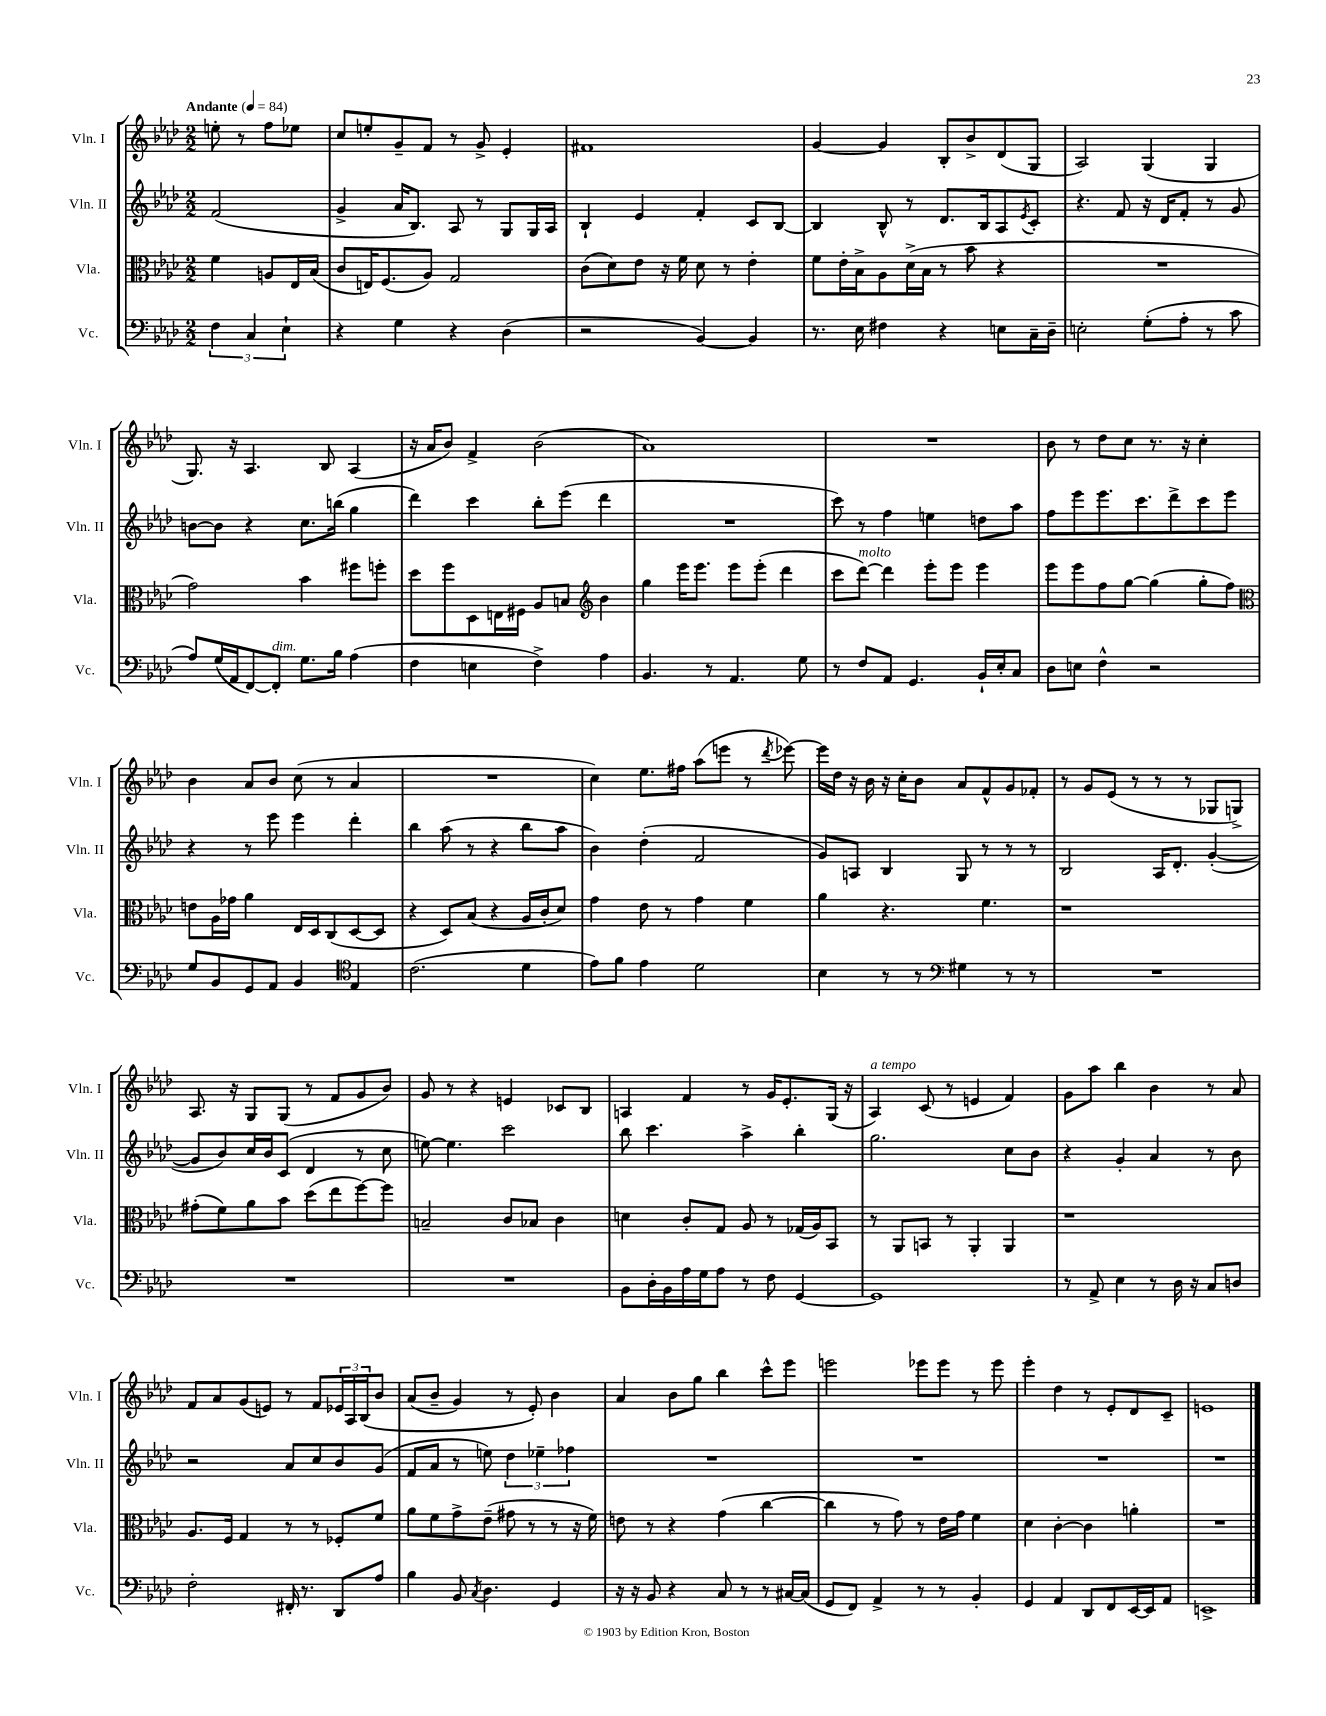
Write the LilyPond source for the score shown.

<<
\new StaffGroup <<
\new Staff = "s0" \with { instrumentName = "Vln. I" shortInstrumentName = "Vln. I" } {
    \clef treble \key aes \major \numericTimeSignature \time 2/2 \partial 2 \tempo "Andante" 4 = 84
    e''8-. r8 f''8 ees''8 |
    c''8 e''8-. g'8-- f'8 r8 g'8-> ees'4-. |
    fis'1 |
    g'4~ g'4 bes8-. bes'8-> des'8( g8 |
    aes2) g4( g4 |
    g8.) r16 aes4. bes8 aes4( |
    r16 aes'16 bes'8) f'4-> bes'2( |
    aes'1) |
    R1 |
    bes'8 r8 des''8 c''8 r8. r16 c''4-. |
    bes'4 aes'8 bes'8 c''8( r8 aes'4 |
    R1 |
    c''4) ees''8. fis''16 aes''8( e'''8 r8 \acciaccatura { des'''8 } ees'''8~) |
    ees'''16 des''16 r16 bes'16 r16 c''16-. bes'8 aes'8 f'8-^ g'8 fes'8-. |
    r8 g'8 ees'8( r8 r8 r8 ges8 g8->) |
    aes8. r16 g8 g8( r8 f'8 g'8 bes'8) |
    g'8 r8 r4 e'4 ces'8 bes8 |
    a4 f'4 r8 g'16 ees'8.-. g16( r16 |
    aes4^\markup { \italic "a tempo" }) c'8( r8 e'4 f'4) |
    g'8 aes''8 bes''4 bes'4 r8 aes'8 |
    f'8 aes'8 g'8( e'8) r8 f'8 \tuplet 3/2 { ees'16 aes16 bes16\( } bes'8 |
    aes'8( bes'8-- g'4) r8 ees'8-.\) bes'4 |
    aes'4 bes'8 g''8 bes''4 c'''8-^ ees'''8 |
    e'''2 ees'''8 ees'''8 r8 ees'''8 |
    ees'''4-. des''4 r8 ees'8-. des'8 c'8-- |
    e'1 \bar "|." |
}
\new Staff = "s1" \with { instrumentName = "Vln. II" shortInstrumentName = "Vln. II" } {
    \clef treble \key aes \major \numericTimeSignature \time 2/2 \partial 2
    f'2( |
    g'4-> aes'16 bes8.) aes8 r8 g8 g16 aes16 |
    bes4-! ees'4 f'4-. c'8 bes8~ |
    bes4 bes8-^ r8 des'8. bes16 aes8 \acciaccatura { ees'8 } c'8-. |
    r4. f'8 r16 des'16 f'8-. r8 g'8 |
    b'8~ b'8 r4 c''8. b''16( g''4 |
    des'''4) c'''4 bes''8-. ees'''8( des'''4 |
    R1 |
    c'''8) r8 f''4 e''4 d''8 aes''8 |
    f''8 ees'''8 ees'''8. c'''8. des'''8-> c'''8 ees'''8 |
    r4 r8 ees'''8 ees'''4 des'''4-. |
    bes''4 aes''8( r8 r4 bes''8 aes''8 |
    bes'4) des''4-.( f'2 |
    g'8) a8 bes4 g8 r8 r8 r8 |
    bes2 aes16 des'8.-. g'4~-.( |
    g'8 bes'8) c''16 bes'16 c'8( des'4 r8 c''8 |
    e''8~) e''4. c'''2 |
    bes''8 c'''4. aes''4-> bes''4-. |
    g''2. c''8 bes'8 |
    r4 g'4-. aes'4 r8 bes'8 |
    r2 aes'8 c''8 bes'8 g'8( |
    f'8 aes'8 r8 e''8) \tuplet 3/2 { des''4 ees''4-- fes''4 } |
    R1 |
    R1 |
    R1 |
    R1 \bar "|." |
}
\new Staff = "s2" \with { instrumentName = "Vla." shortInstrumentName = "Vla." } {
    \clef alto \key aes \major \numericTimeSignature \time 2/2 \partial 2
    f'4 a8 ees16 bes16( |
    c'8 e16) f8.( aes8) g2 |
    c'8( des'8) ees'8 r16 f'16 des'8 r8 ees'4-. |
    f'8 ees'16-. bes16-> aes8 des'16->( bes16 r8 bes'8 r4 |
    R1 |
    g'2) bes'4 fis''8 f''8-. |
    des''8 f''8 des8 e16 fis16 aes8 b8 \clef treble bes'4 |
    g''4 ees'''16 ees'''8. ees'''8 ees'''8-.( des'''4 |
    c'''8 des'''8~^\markup { \italic "molto" }) des'''4 ees'''8-. ees'''8 ees'''4 |
    ees'''8 ees'''8 f''8 g''8~ g''4( g''8-. f''8) |
    \clef alto e'8 aes16 ges'16 aes'4 ees16 des16 c8( des8~ des8 |
    r4 des8) bes8( r4 aes16 c'16-. des'8) |
    g'4 ees'8 r8 g'4 f'4 |
    aes'4 r4. f'4. |
    r1 |
    gis'8-.( f'8) aes'8 bes'8 des''8( ees''8 f''8~) f''8 |
    b2-- c'8 bes8 c'4 |
    d'4 c'8-. g8 aes8 r8 ges16( aes16) bes,8 |
    r8 aes,8 b,8 r8 aes,4-. aes,4 |
    r1 |
    aes8. f16 g4 r8 r8 fes8-. f'8 |
    aes'8 f'8 g'8-> ees'8--( gis'8 r8 r8 r16 f'16) |
    e'8 r8 r4 g'4( c''4~ |
    c''4 r8 g'8) r8 ees'16 g'16 f'4 |
    des'4 c'4~-. c'4 a'4-. |
    R1 \bar "|." |
}
\new Staff = "s3" \with { instrumentName = "Vc." shortInstrumentName = "Vc." } {
    \clef bass \key aes \major \numericTimeSignature \time 2/2 \partial 2
    \tuplet 3/2 { f4 c4 ees4-! } |
    r4 g4 r4 des4( |
    r2 bes,4~) bes,4 |
    r8. ees16 fis4 r4 e8 c16-- des16-- |
    e2-. g8-.( aes8-. r8 c'8 |
    aes8) g16( aes,16 f,8~) f,8-.^\markup { \italic "dim." } g8. bes16 aes4( |
    f4 e4 f4->) aes4 |
    bes,4. r8 aes,4. g8 |
    r8 f8 aes,8 g,4. bes,16-! ees16-. c8 |
    des8 e8 f4-^ r2 |
    g8 bes,8 g,8 aes,8 bes,4 \clef tenor ees4 |
    c'2.( des'4 |
    ees'8) f'8 ees'4 des'2 |
    bes4 r8 r8 \clef bass gis4 r8 r8 |
    R1 |
    R1 |
    R1 |
    bes,8 des16-. bes,16 aes16 g16 aes8 r8 f8 g,4~ |
    g,1 |
    r8 aes,8-> ees4 r8 des16 r16 c8 d8 |
    f2-. fis,16-. r8. des,8 aes8 |
    bes4 bes,8 \acciaccatura { c8 } des4. g,4 |
    r16 r16 bes,8 r4 c8 r8 r8 cis16~ cis16( |
    g,8 f,8) aes,4-> r8 r8 bes,4-. |
    g,4 aes,4 des,8 f,8 ees,16~ ees,16 aes,8 |
    e,1-> \bar "|." |
}
>>
>>
\layout { \context { \Score \remove "Bar_number_engraver" } }
